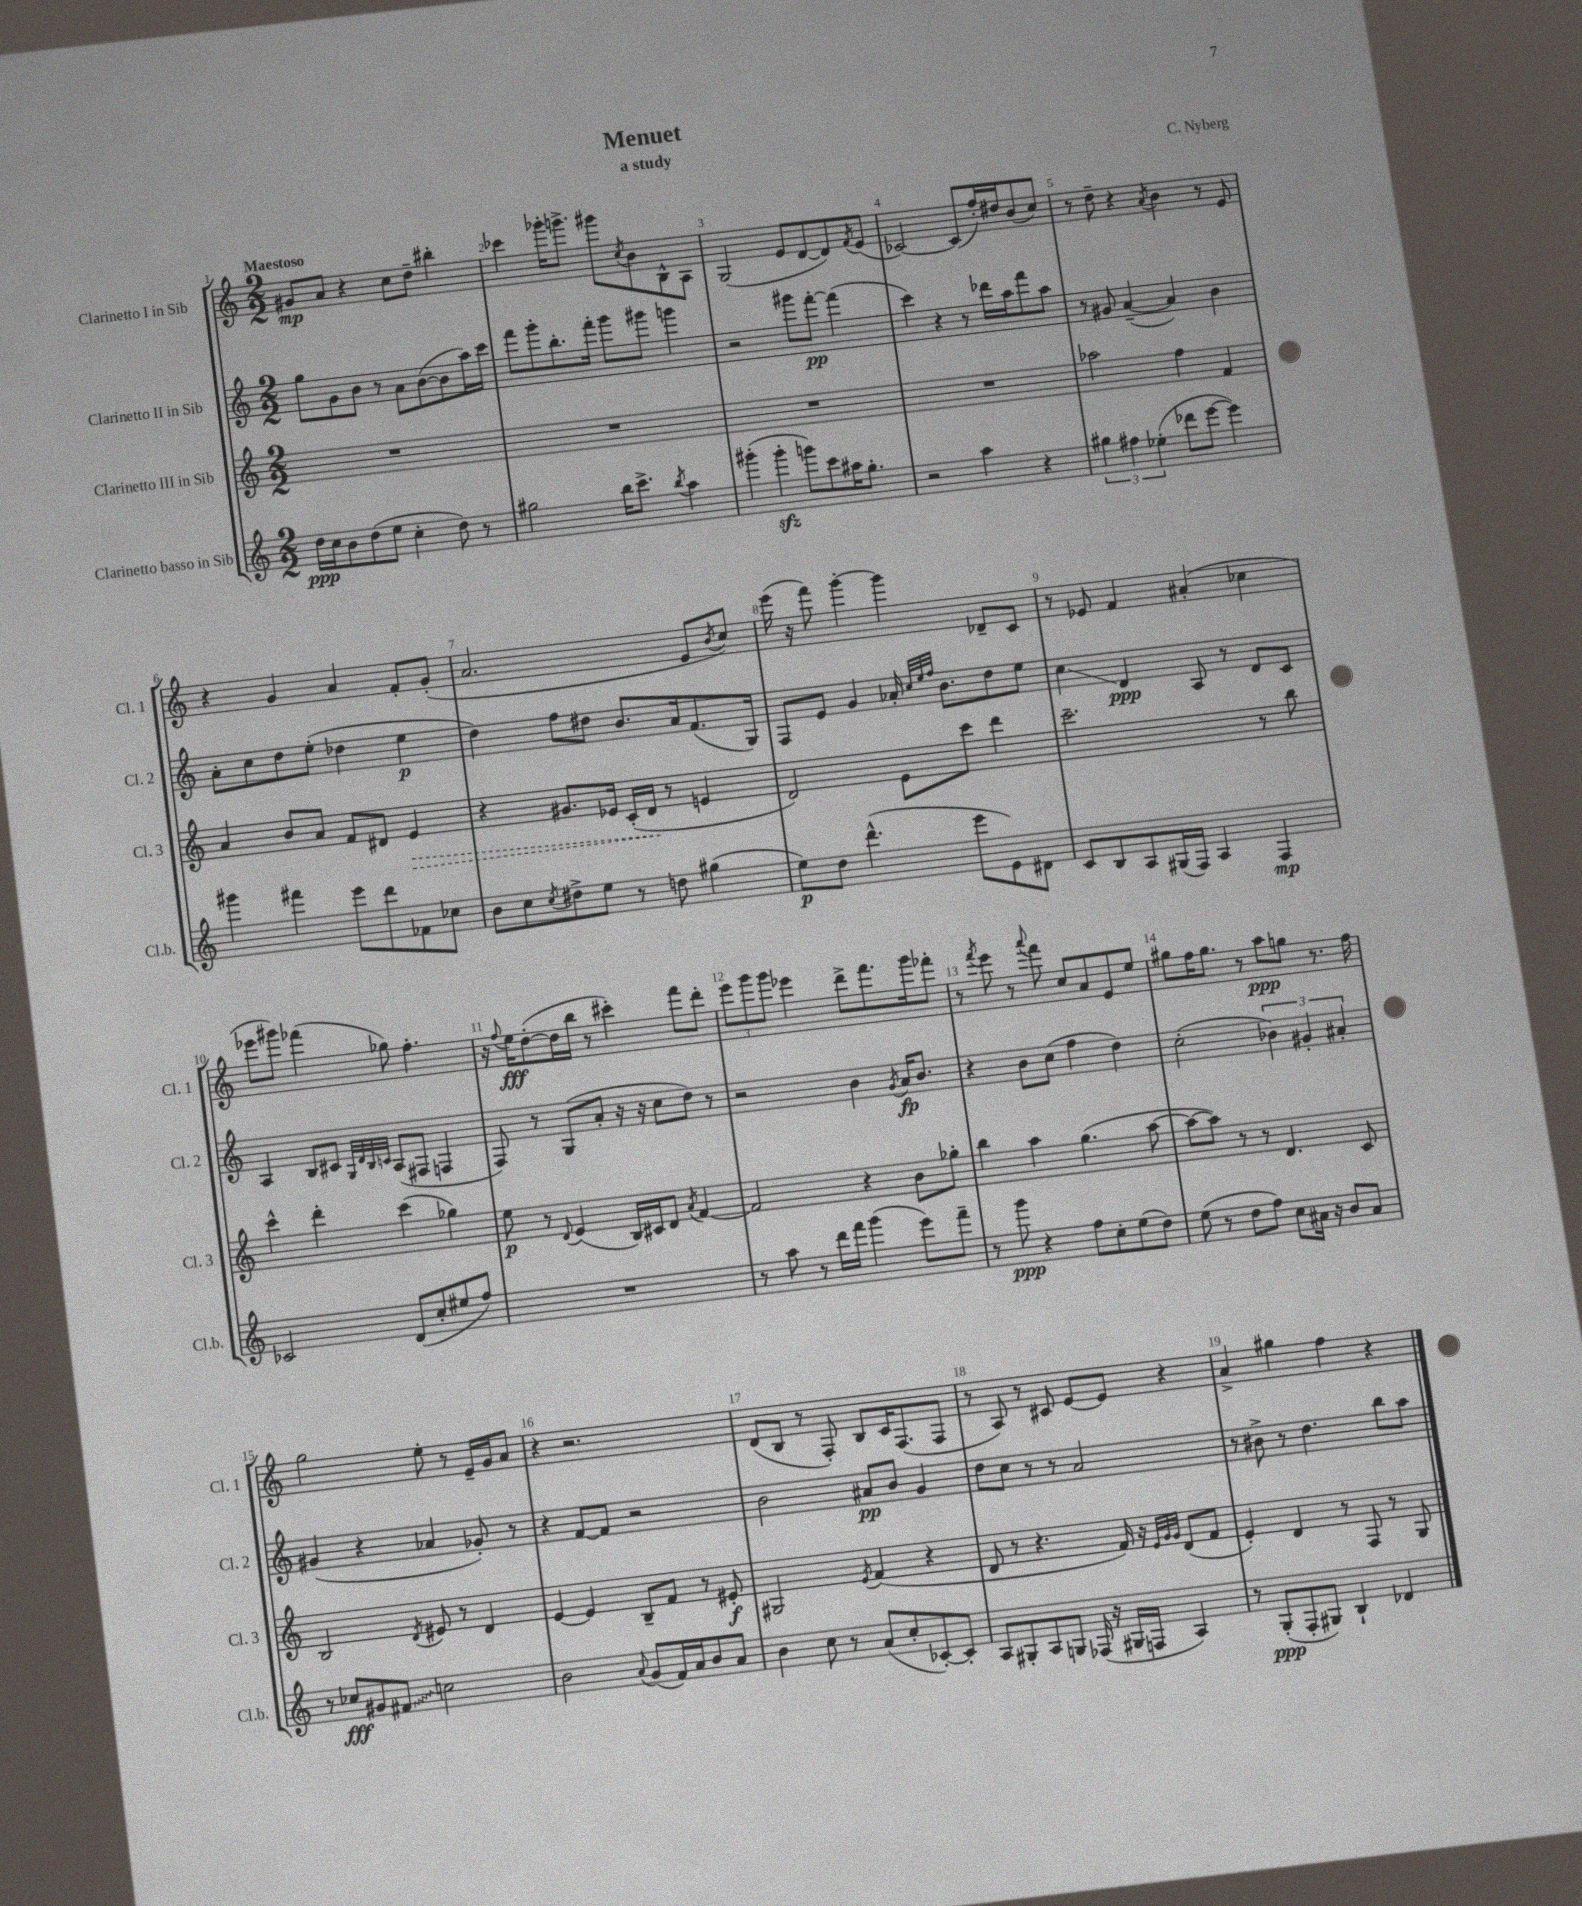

**kern	**kern	**kern	**kern
*staff4	*staff3	*staff2	*staff1
*clefG2	*clefG2	*clefG2	*clefG2
*k[]	*k[]	*k[]	*k[]
*M2/2	*M2/2	*M2/2	*M2/2
16dd\LL	1r	8gg\L	8g#/L
16cc\J	.	.	.
8b\	.	8g\	8a/J
(8dd\	.	8b\J	4r
8ee\J	.	8r	.
4cc'\	.	8a\L	8cc\L
.	.	([8b\	8dd~\J
8dd\)	.	8b\]	4bb#'\
8r	.	16aa\L)	.
.	.	16ccc\JJ	.
=	=	=	=
2gg#\	1r	8fff\L	4ccc-\
.	.	8ggg'\	.
.	.	8.bb'\	16ggg-'\LK
.	.	.	8.ggg^\J
.	.	16fff'\Jk	.
16bb\LK	.	8ggg\L	8ggg#\L
8.ccc^\J	.	.	.
.	.	.	8qcc/
.	.	8ggg#\J	8b\
8qbb/	.	.	.
4aa\	.	4ggg\	8B^^\
.	.	.	8A\J
=	=	=	=
(4ggg#'\	1r	2r	(2G/
4ggg#'\	.	.	.
8ggg\L)	.	8ggg#\L	8e/L
8ccc\	.	[8fff'\J	[8d/
16aa#\K	.	(4fff\]	8d/])
8.gg'\J	.	.	.
.	.	.	8qf/
.	.	.	(8e/J
=	=	=	=
2r	1r	4ccc\)	[2c-/)
.	.	4r	.
4aa\	.	8r	(8c-/]L
.	.	16ddd-\LL	16ff'/L)
.	.	16aa\J	16dd#/J
4r	.	8fff\	(8b/
.	.	8aa\J	8cc/J)
=	=	=	=
6gg#\	2aa-\	8r	8r
.	.	8g#/	8dd~\
6ff#\	.	.	.
.	.	([4a~/	4r
(6ee-'\	.	.	.
.	.	.	8qa/
8ddd-\L	4ff\	4a/])	4b\
[8eee\J	.	.	.
4eee\])	4f/	4b\	8r
.	.	.	8e/
=	=	=	=
4ggg#\	4a/	8a'\L	4r
.	.	8cc\	.
4fff#\	8b/L	8dd\	4g/
.	8a/J	(8ee'\J	.
8eee\L	8f/L	4dd-\	4a/
8ddd\	8d#/J	.	.
8f-\	4e/	4ee\	8f'/L
8cc-\J	.	.	(8g'/J
=	=	=	=
8b\L	4r	4dd\)	2.a/
8cc\	.	.	.
8qcc/	.	.	.
8dd#^\	8.g#/L	8ff\L	.
8ee\J	.	8dd#\J	.
.	16e-/Jk	.	.
8r	(16c'/LL	8.b/L	.
.	16d/JJ	.	.
8dd\	8r	.	.
.	.	16a/k	.
(4gg#\	4e/	(8.f/	8e/L
.	.	.	8qb/
.	.	.	8cc/J)
.	.	16G/Jk)	.
=	=	=	=
8ee\L)	2d/)	8F/L	(16eee\
.	.	.	16r
8dd\J	.	8e/J	8fff\)
(4.ddd^^\	.	4g/	[4ggg'\
.	8e\L	16a-'/	4ggg\]
.	.	32qqcc/LLL	.
.	.	32qqee/	.
.	.	32qqff/JJJ	.
.	.	8.b\L	.
8eee\L	8ccc\J	.	.
8e\)	4ddd\	8dd\	8d-~/L
8d#\J	.	8ee\J	8c/J
=	=	=	=
8c/L	2.ccc~\	4cc\	8r
8B/	.	.	8e-/
8A/	.	4d/	4f/
(16G#/L	.	.	.
16F/JJ)	.	.	.
4A/	.	8A/	(4a#'/
.	.	8r	.
4F/	8r	8d/L	4cc-\
.	8bb\	8c/J	.
=	=	=	=
2c-/	4ccc^^\	4A/	8eee-\L
.	.	.	8ggg#\J)
.	4ddd'\	8B/L	(4fff-\
.	.	8c#/J	.
.	.	32qqG/LLL	.
.	.	32qqd/	.
.	.	32qqB/	.
.	.	32qqc/JJJ	.
(8d/L	(4ccc\	(8A/L	8gg-\)
8cc'/	.	8F#/J	4.ff'\
8ee#/	4gg-\)	4F/	.
8ff/J)	.	.	.
=	=	=	=
1r	8ee\	8F/)	16r
.	.	.	8qqff/
.	.	.	16ee\LK
.	8r	8r	([8dd'\
.	8qqd/	.	.
.	(4e/	(8G/L	16dd\]L
.	.	.	16bb\JJ
.	.	8a'/J	8r
.	16B/LL)	16r	4ccc#'\)
.	16c#/J	16r	.
.	8d/J	8cc\L	.
.	8qa/	.	.
.	[4f/	8dd\J)	8fff\L
.	.	8r	8ddd'\J
=	=	=	=
8r	2f/]	2r	12eee\L
.	.	.	12ggg\
8aa\	.	.	.
.	.	.	12ggg\J
8r	.	.	4eee-\
16ddd\LL	.	.	.
16fff\JJ	.	.	.
(4ggg\	4r	4b\	8ddd^\L
.	.	.	8.fff\
.	.	8qg/	.
8eee\L)	8b\L	16a/LK	.
.	.	8.b/J	16ggg\k
8fff~\J	8gg-'\J	.	8fff-'\J
=	=	=	=
8r	4bb\	4r	8r
.	.	.	8qfff/
8ggg\	.	.	8eee\
4r	4aa\	8b\L	8r
.	.	.	8qqaaa/
.	.	(8cc\J	8fff\
8ff\L	(4.gg\	4ff\	8cc/L
8cc'\	.	.	8a/
(8ee\	.	4dd\)	8e/
8dd\J)	[8aa\	.	8ee/J
=	=	=	=
(8ee\	8aa\_L	(2cc'\	8gg#\L
8r	8aa\]J)	.	16ff\K
.	.	.	8.gg#\J
8dd\L	8r	.	.
8ff\J)	8r	.	8r
8cc\L	4.d/	6b-\)	8aa\L
16a#\Jk	.	.	8gg\J
.	.	6g#'/	.
16r	.	.	.
8b/L	.	.	8.r
.	.	6a#'/	.
8a#/J	8c/	.	.
.	.	.	16ff\
=	=	=	=
8r	2B/	(4g#/	2gg\
8cc-/L	.	.	.
8g#/	.	4r	.
8f#/J	.	.	.
.	8qd/	.	.
2cc\	8e#/	4a-/	8ee'\
.	8r	.	8r
.	4d/	8g-'/)	16e~/LL
.	.	.	16g/J
.	.	8r	8a/J
=	=	=	=
2b\	[4e/	4r	4r
.	4e/]	[8f/L	2.r
.	.	8f/]J	.
8qqa/	.	.	.
(8g/L	8B~/L	2r	.
16f/L)	8f/J	.	.
16a/J	.	.	.
8b/	8r	.	.
8a/J	8e#'/	.	.
=	=	=	=
4b\	2G#/	2b\	(8d/L
.	.	.	8B/J
8cc\	.	.	8r
8r	.	.	8F'/)
.	8qe/	.	.
(8a/L	(4f/	8a#/L	8B/L
8cc'/	.	8b/J	16c/K
.	.	.	(8.F/
[8c-'/)	4r	4g/	.
8c-'/]J	.	.	8F/J
=	=	=	=
8A/L	8d/	8dd\L	8r
8G#'/	8r	8cc\J	8A/)
8A/	4.r	8r	8r
8G/J	.	8r	8c#/
(16F-/	.	2a/	[8e/L
16r	.	.	.
16G#/LL	16f/)	.	8e/]J
16F/JJ	16r	.	.
.	32qqe/LLL	.	.
.	32qqg/	.	.
.	32qqg/JJJ	.	.
4A/)	(8d/L	.	4r
.	8f/J	.	.
=	=	=	=
8r	4e'/)	8r	4a^/
(8G'/L	.	8b#^\	.
8F'/	4d/	8r	4gg#\
8G#/J)	.	4.dd\	.
4B`/	8r	.	4ff\
.	8F/	.	.
4d-/	8r	8bb\L	4r
.	8G/	8aa\J	.
==	==	==	==
*-	*-	*-	*-
